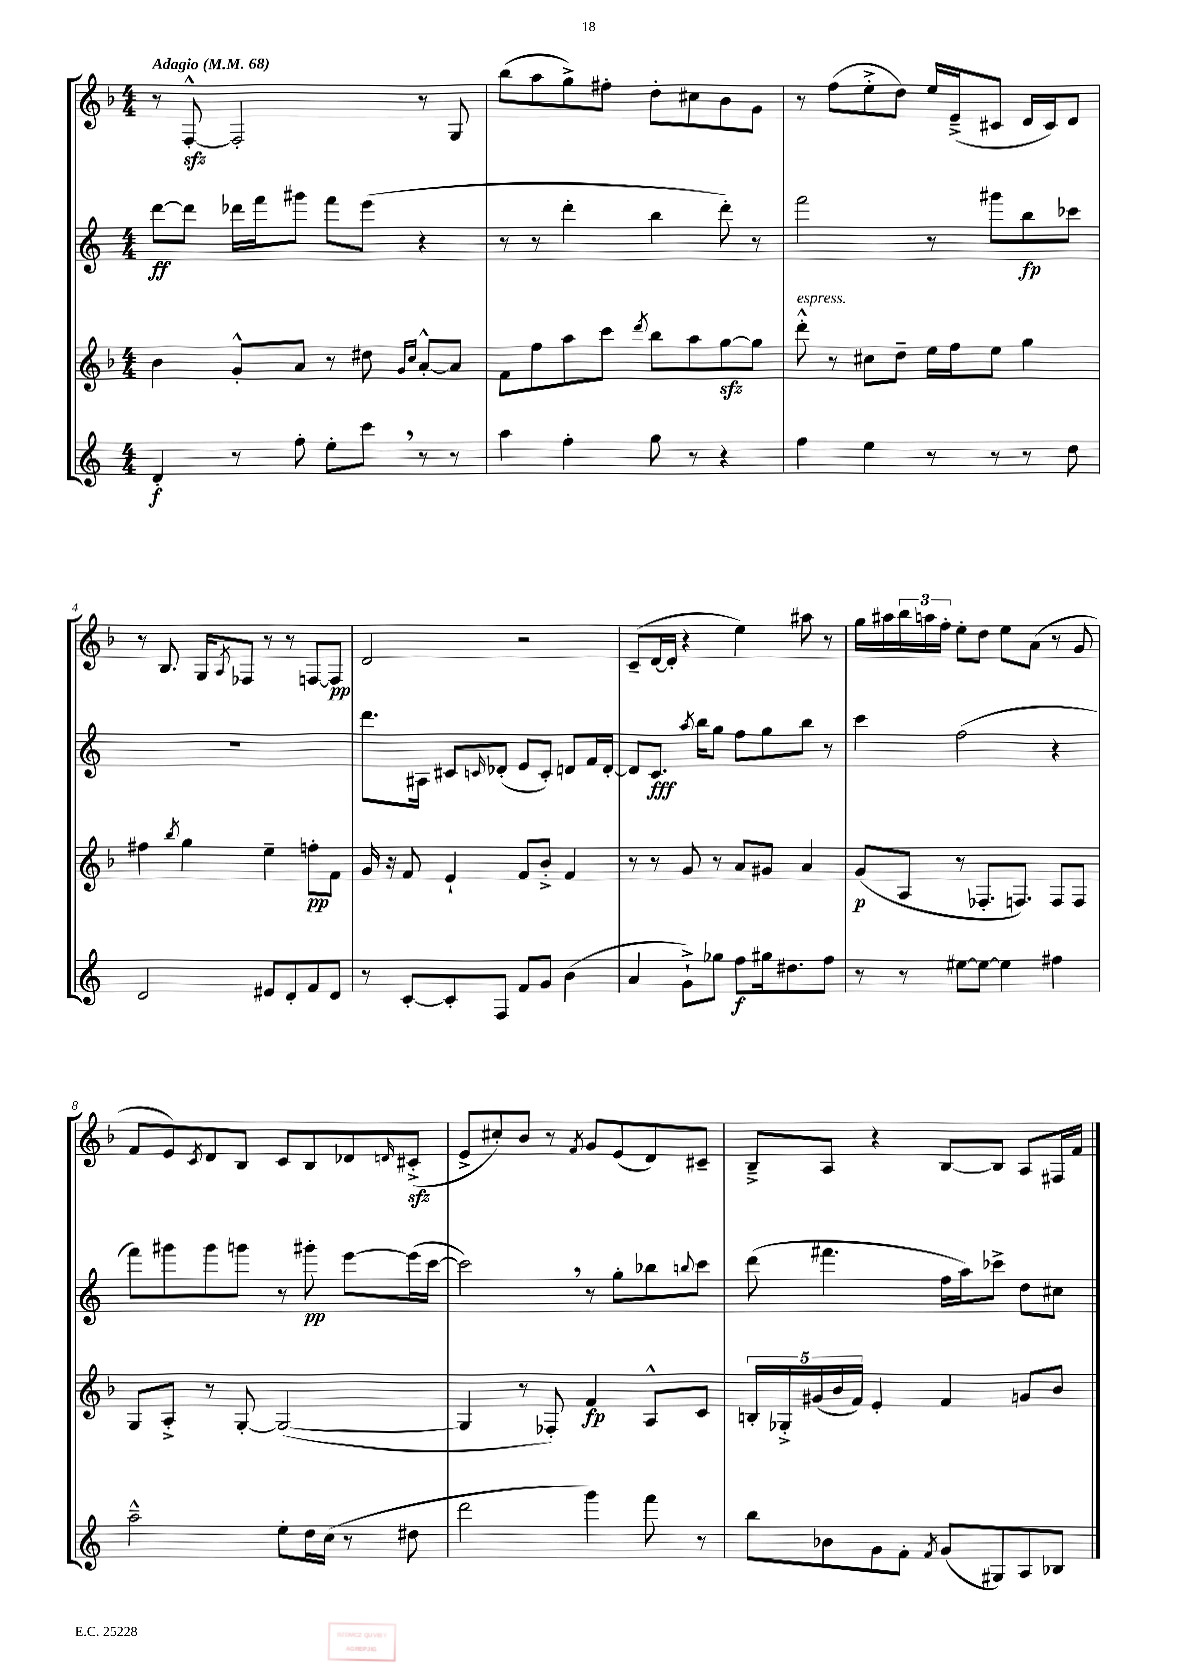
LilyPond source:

<<
\new StaffGroup <<
\new Staff = "s0" {
    \clef treble \key f \major \numericTimeSignature \time 4/4 \tempo "Adagio" 4 = 68
    r8 f8~-.-^\sfz f2-. r8 g8 |
    bes''8( a''8 g''8->) fis''8-. d''8-. cis''8 bes'8 g'8 |
    r8 f''8( e''8-.-> d''8) e''16 e'16--->( cis'8 d'16 cis'16) d'8 |
    r8 bes8. g16 \acciaccatura { a8 } fes8 r8 r8 f8~ f8\pp |
    d'2 r2 |
    c'8--( d'16~ d'16-. r4 e''4) ais''8 r8 |
    g''16 ais''16 \tuplet 3/2 { bes''16 a''16 f''16-. } e''8-. d''8 e''8 a'8( r8 g'8 |
    f'8 e'8) \acciaccatura { c'8 } d'8 bes8 c'8 bes8 des'8 \grace { d'16 } cis'8-.->\sfz( |
    e'8-> cis''8-.) bes'8 r8 \acciaccatura { f'8 } g'8 e'8( d'8) cis'8-- |
    bes8---> a8 r4 bes8~ bes8 a8 fis16 f'16 \bar "|." |
}
\new Staff = "s1" {
    \clef treble \key c \major \numericTimeSignature \time 4/4
    d'''8~\ff d'''8 des'''16 f'''16 gis'''8 f'''8 e'''8( r4 |
    r8 r8 d'''4-. b''4 d'''8-.) r8 |
    f'''2 r8 gis'''8 b''8\fp ces'''8 |
    R1 |
    d'''8. ais16 cis'8 \grace { c'16 } des'8-.( e'8 c'8-.) d'8 f'16 d'16~-. |
    d'8 c'8.\fff \acciaccatura { a''8 } b''16 g''8 f''8 g''8 b''8 r8 |
    c'''4 f''2( r4 |
    f'''8) gis'''8 gis'''8 g'''8 r8 gis'''8-.\pp e'''8~ e'''16( c'''16~ |
    c'''2) \breathe r8 g''8-. bes''8 \appoggiatura { b''8 } c'''8 |
    d'''8( fis'''4. f''16 a''16) ces'''8-> d''8 cis''8 \bar "|." |
}
\new Staff = "s2" {
    \clef treble \key f \major \numericTimeSignature \time 4/4
    bes'4 g'8-.-^ a'8 r8 dis''8 \grace { g'16 c''16 } a'8~-.-^ a'8 |
    f'8 f''8 a''8 c'''8 \acciaccatura { d'''8 } bes''8 a''8 g''8~\sfz g''8 |
    d'''8-.-^^\markup { \italic "espress." } r8 cis''8 d''8-- e''16 f''16 e''8 g''4 |
    fis''4 \acciaccatura { bes''8 } g''4 e''4-- f''8-.\pp f'8 |
    g'16 r16 f'8 e'4-! f'8 bes'8-.-> f'4 |
    r8 r8 g'8 r8 a'8 gis'8 a'4 |
    g'8\p( a8 r8 fes8.-. f8.) f8 f8 |
    g8 a8-.-> r8 g8~-. g2~( |
    g4 r8 fes8-.) f'4\fp a8-^ c'8 |
    \tuplet 5/4 { b16-. ges16-.-> gis'16( bes'16 f'16) } e'4-. f'4 g'8 bes'8 \bar "|." |
}
\new Staff = "s3" {
    \clef treble \key c \major \numericTimeSignature \time 4/4
    d'4-.\f r8 f''8-. e''8-. c'''8 \breathe r8 r8 |
    a''4 f''4-. g''8 r8 r4 |
    f''4 e''4 r8 r8 r8 d''8 |
    d'2 eis'8 d'8-. f'8 d'8 |
    r8 c'8~-. c'8-. f8 f'8 g'8 b'4( |
    a'4 g'8-!->) ges''8 f''8\f gis''16 dis''8. f''8 |
    r8 r8 eis''8~ eis''8~ eis''4 fis''4 |
    a''2---^ e''8-. d''16 c''16( r8 dis''8 |
    d'''2 g'''4) f'''8 r8 |
    b''8 bes'8 g'8 f'8-. \acciaccatura { f'8 } g'8( gis8) a8 bes8 \bar "|." |
}
>>
>>
